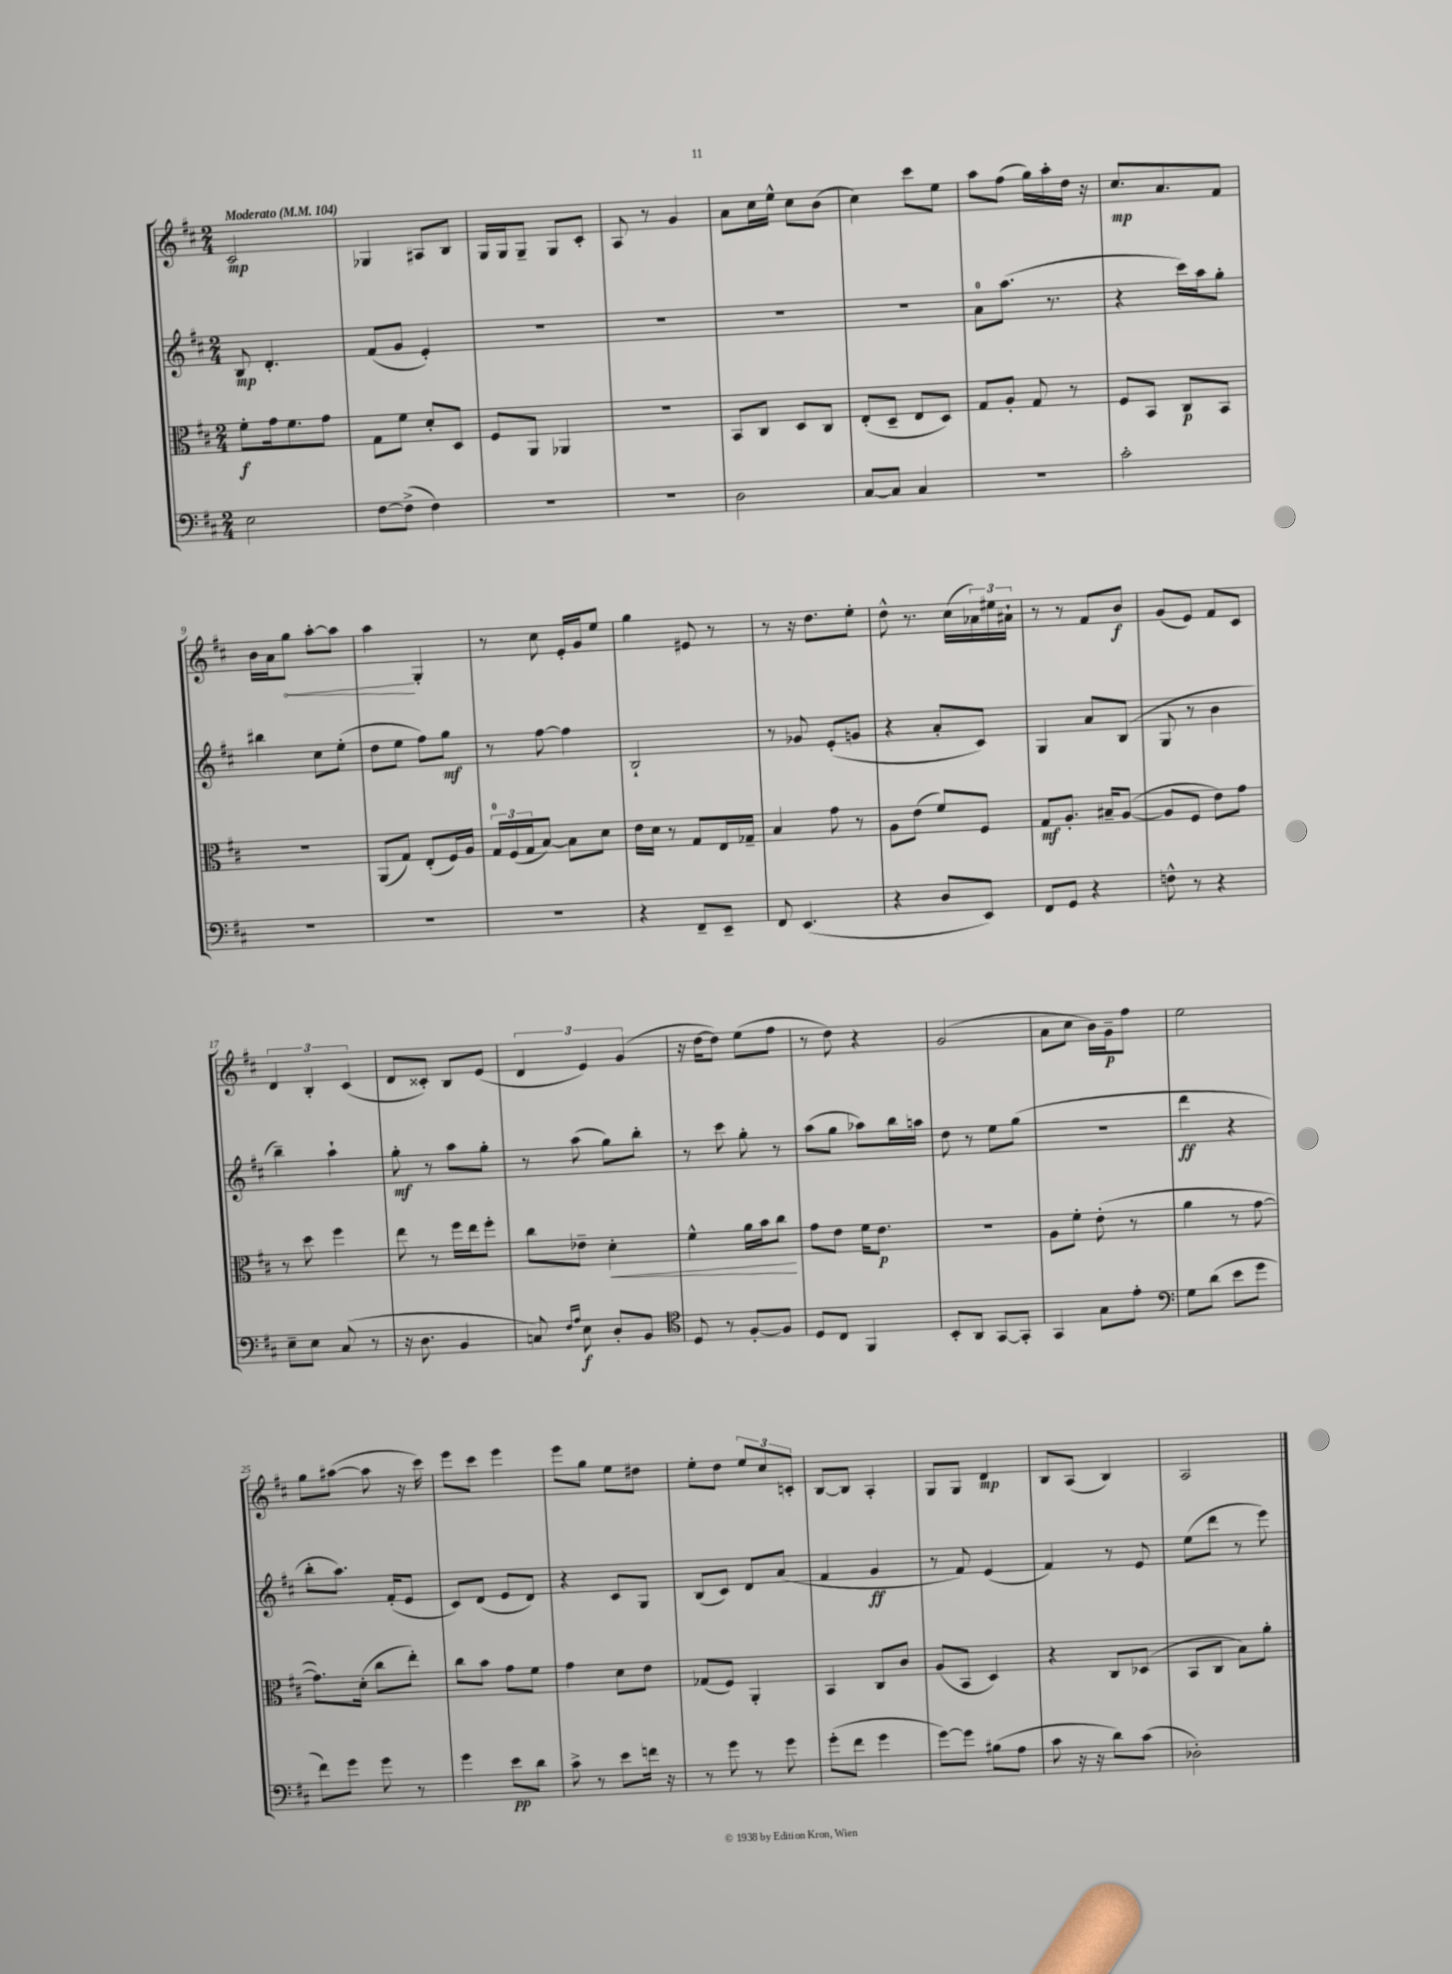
<<
\new StaffGroup <<
\new Staff = "s0" {
    \clef treble \key d \major \numericTimeSignature \time 2/4 \tempo "Moderato" 4 = 104
    cis'2\mp |
    ges4 ais8 b8 |
    g16 g16 g8-- g8 cis'8-. |
    a8 r8 g'4 |
    a'8 cis''16 e''16-^ cis''8 b'8( |
    cis''4) cis'''8 e''8 |
    a''8 fis''8( g''16) a''16-. d''16 r16 |
    cis''8.\mp a'8. fis'8 |
    b'16 a'16 \once \override Hairpin.circled-tip = ##t g''8\< a''8~-. a''8 |
    a''4\! g4-. |
    r8 cis''8 e'16-. g'16 e''8 |
    g''4 eis'8 r8 |
    r8 r16 d''8. e''8-. |
    d''8-^ r8. cis''16( \tuplet 3/2 { aes'16) eis''16 ais'16-! } |
    r8 r8 fis'8 b'8\f |
    g'8( e'8) fis'8 cis'8 |
    \tuplet 3/2 { d'4 b4-. cis'4( } |
    d'8 cisis'8-.) b8 e'8( |
    \tuplet 3/2 { d'4 e'4) g'4( } |
    r16 d''16~ d''8) e''8( fis''8 |
    r8 d''8) r4 |
    g'2( |
    a'8 cis''8 b'16) g'16--\p fis''8 |
    e''2 |
    g''8 ais''8~( ais''8 r16 cis'''16) |
    e'''8 cis'''8 e'''4 |
    e'''8 g''8 e''8 dis''8 |
    e''8-. d''8 \tuplet 3/2 { e''8 cis''8 c'8-. } |
    b8~ b8 a4-. |
    g8 g8 d'4\mp |
    b8 a8( b4) |
    a2 \bar "|." |
}
\new Staff = "s1" {
    \clef treble \key d \major \numericTimeSignature \time 2/4
    b8\mp d'4.-. |
    fis'8( g'8 e'4-.) |
    R2 |
    R2 |
    R2 |
    R2 |
    a'8-0 a''8.( r8. |
    r4 cis'''16) a''16 g''8-. |
    bis''4 cis''8 e''8-.( |
    d''8 e''8 fis''8) g''8\mf |
    r8 fis''8~ fis''4 |
    b2-! |
    r8 ges'8 e'8-.( g'8 |
    r4 a'8-. cis'8) |
    g4 a'8 b8( |
    g8 r8 b'4 |
    b''4--) a''4-! |
    g''8-.\mf r8 a''8 g''8-. |
    r8 a''8( g''8) b''8-. |
    r8 cis'''8 g''8-. r8 |
    a''8( g''8 aes''8) b''16 a''16 |
    d''8 r8 e''8 g''8( |
    R2 |
    d'''4\ff r4 |
    b''8-. a''8.) fis'16-.( e'8 |
    cis'8) d'8( e'8 d'8) |
    r4 cis'8 g8 |
    b8( cis'8) d'8 a'8( |
    fis'4 g'4\ff |
    r8 fis'8) e'4( |
    fis'4) r8 e'8 |
    e''8( d'''8 r8 e'''8) \bar "|." |
}
\new Staff = "s2" {
    \clef alto \key d \major \numericTimeSignature \time 2/4
    fis'8-.\f g'16 fis'8. g'8 |
    g8 fis'8 d'8-. d8 |
    fis8 a,8 aes,4 |
    r2 |
    b,8 cis8 d8 cis8 |
    e8-.( d8-- e8 d8) |
    g8 a8-. g8 r8 |
    fis8 b,8 cis8\p b,8 |
    r2 |
    a,8( g8) e8-.( fis16) a16 |
    \tuplet 3/2 { g16-0 fis16( g16 } b8~) b8 d'8 |
    e'16 d'16 r8 g8 e16 ges16-- |
    b4 g'8 r8 |
    a8 e'8( fis'8) fis8 |
    g8\mf a8.-. bis16-- a8~( |
    a8 fis8 e'8) g'8 |
    r8 d''8 fis''4 |
    e''8 r8 fis''16 e''16 fis''8-. |
    cis''8 ees'8-- d'4-.\< |
    fis'4-^ a'16 b'16 cis''8\! |
    g'8 e'8 fis'16 e'8.\p |
    r2 |
    a8 fis'8-. e'8-.( r8 |
    a'4 r8 g'8~ |
    g'8.) d'16-.( cis''8 e''8-.) |
    cis''8 b'8 g'8 fis'8 |
    g'4 d'8 e'8 |
    ges8( fis8) a,4-. |
    b,4 cis8 cis'8 |
    a8( b,8 d4) |
    r4 cis8 des8( |
    b,8 cis8 b8) a'8-. \bar "|." |
}
\new Staff = "s3" {
    \clef bass \key d \major \numericTimeSignature \time 2/4
    e2 |
    fis8~ fis8->( fis4) |
    R2 |
    R2 |
    d2 |
    cis8~ cis8 cis4 |
    r2 |
    cis'2-. |
    R2 |
    R2 |
    R2 |
    r4 fis,8-- e,8-- |
    fis,8 e,4.( |
    r4 d8 e,8) |
    fis,8 g,8 r4 |
    f8-^ r8 r4 |
    e8-- e8 cis8( r8 |
    r16 d8. b,4 |
    c8) \grace { fis16 a16 } e8\f d8-. b,8 |
    \clef tenor d8 r8 fis8~-. fis8 |
    d8 cis8 fis,4 |
    b,8-. a,8 g,8~ g,8-. |
    g,4 g8 e'8-. |
    \clef bass g8 d'8( e'8 g'8 |
    fis'8) g'8 g'8 r8 |
    g'4 e'8\pp d'8 |
    cis'8-> r8 e'8 f'16 r16 |
    r8 g'8 r8 g'8 |
    g'8-.( fis'8 g'4 |
    g'8~) g'8 bis8( a8 |
    cis'8 r16 r16 d'8) cis'8( |
    des2-.) \bar "|." |
}
>>
>>
